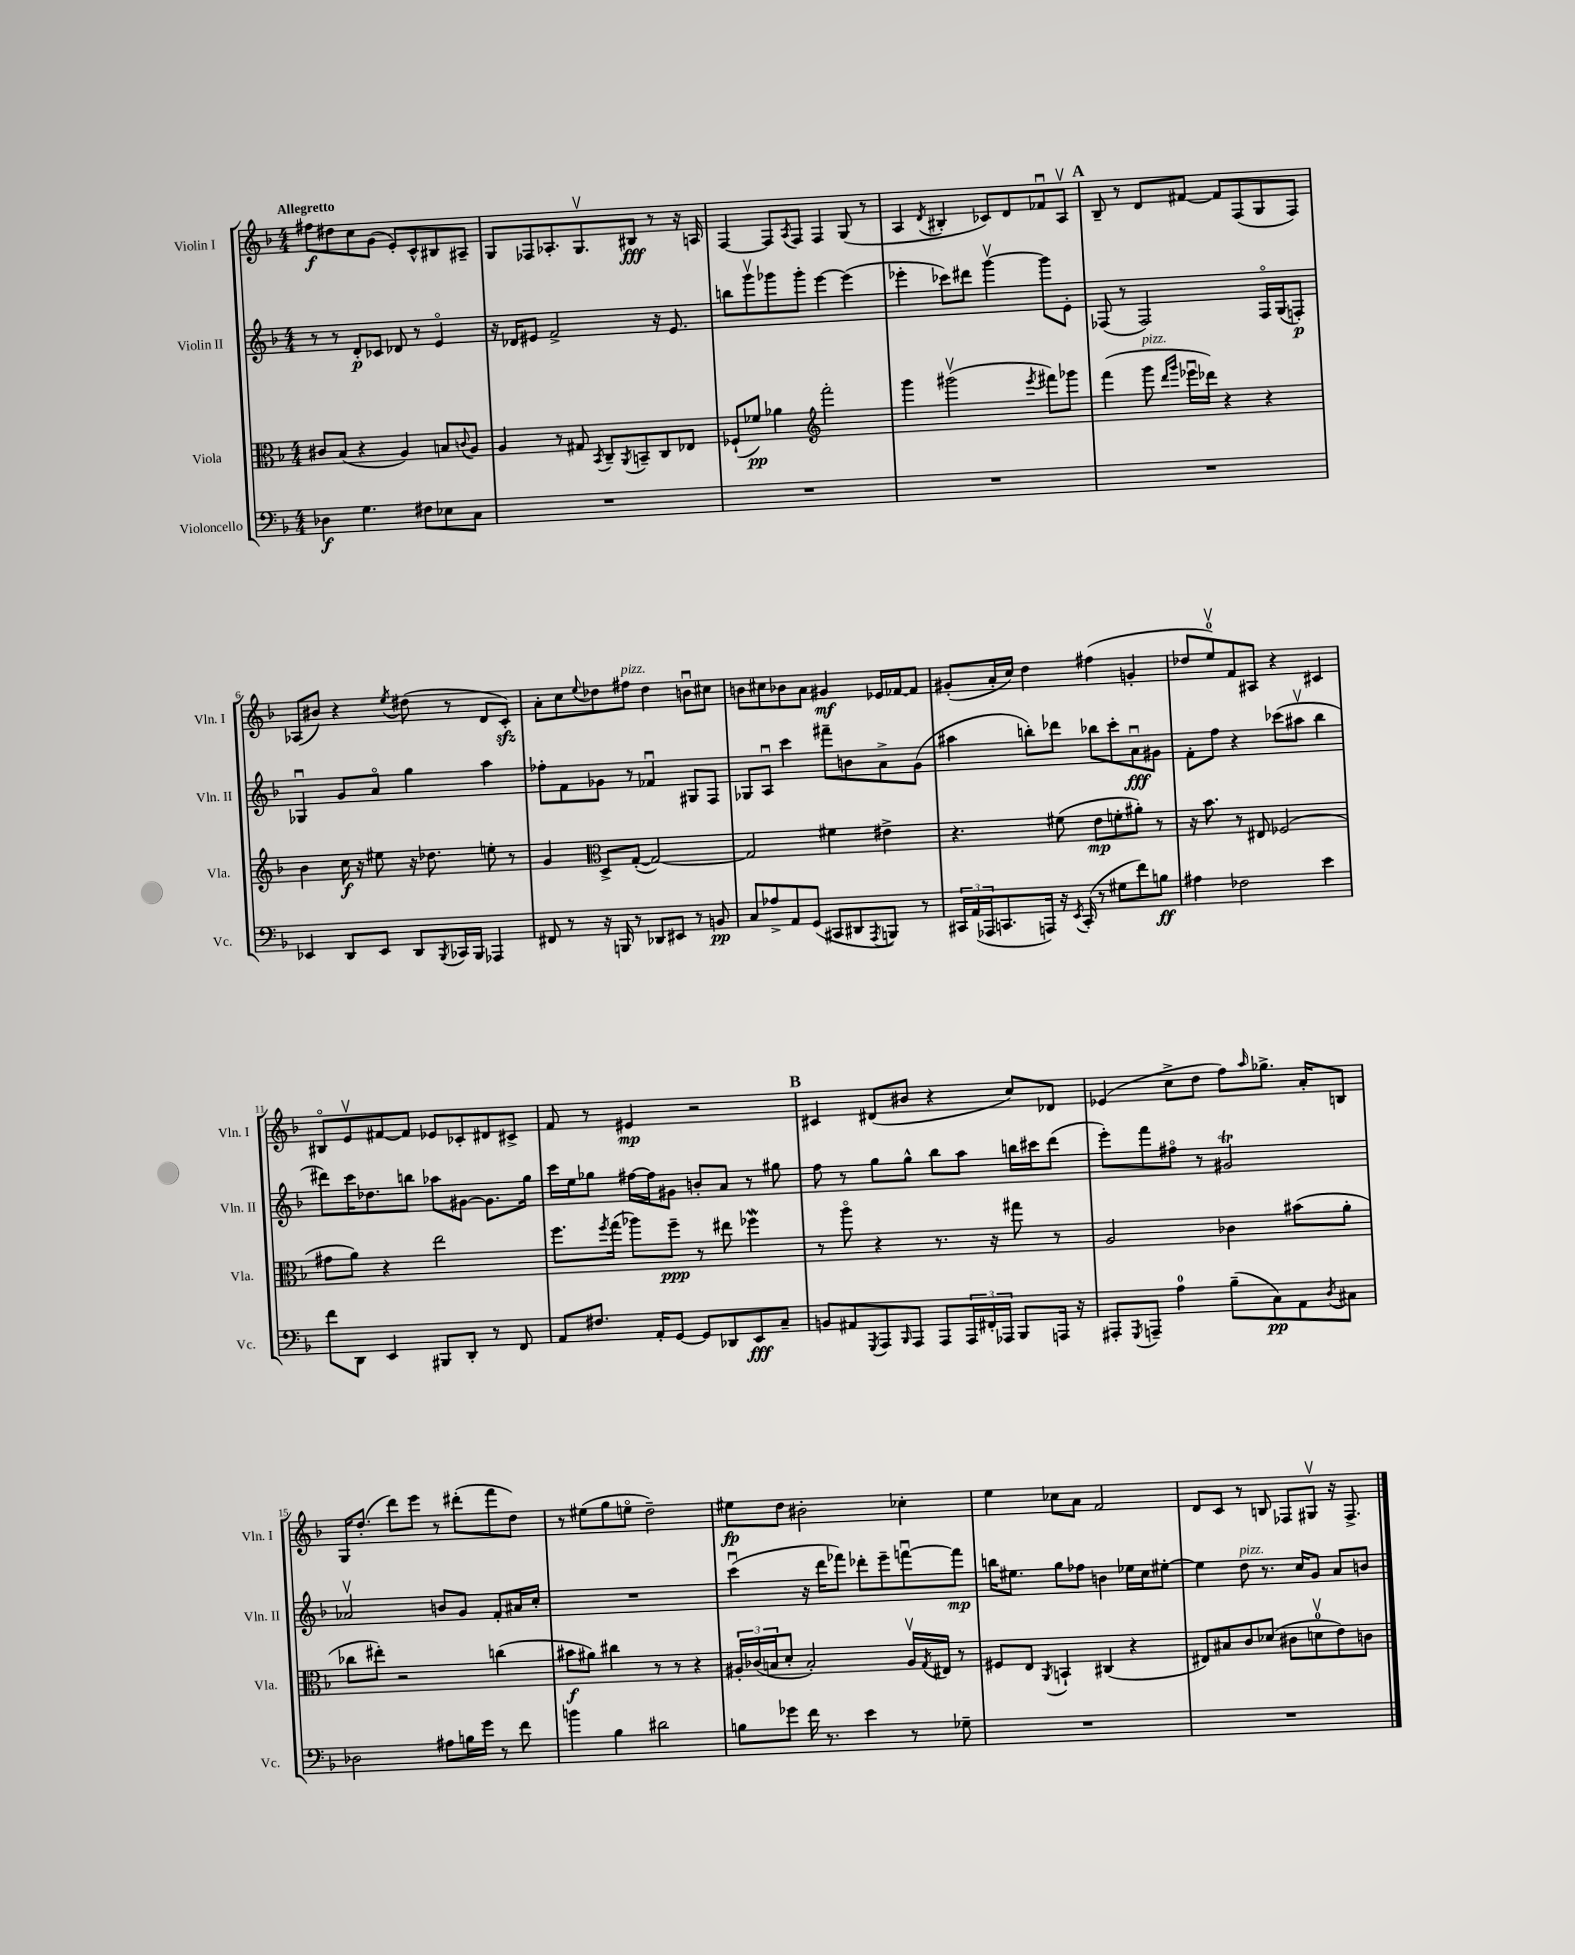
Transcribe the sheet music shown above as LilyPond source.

<<
\new StaffGroup <<
\new Staff = "s0" \with { instrumentName = "Violin I" shortInstrumentName = "Vln. I" } {
    \clef treble \key f \major \numericTimeSignature \time 4/4 \tempo "Allegretto"
    fis''8\f dis''8 c''8 g'8( e'8-.) c'8-^ bis8 ais8-- |
    g8 fes8 aes8.-. g8.\upbow bis8\fff r8 r16 a16 |
    f4~ f8 \acciaccatura { a8 } f8 f4 g8( r8 |
    a4 \acciaccatura { d'8 } bis4-. ces'8) d'8 fes'8\downbow a8\upbow |
    \mark \markup { \bold "A" } bes8-- r8 d'8 fis'8~ fis'8 f8( g8 f8) |
    aes8( bis'8) r4 \acciaccatura { e''8 } dis''8( r8 d'8 c'8-.\sfz) |
    a'8-. c''8 \appoggiatura { e''8 } des''8 fis''8^\markup { \italic "pizz." } des''4 b'8\downbow cis''8 |
    b'8 cis''8 bes'8 a'8 gis'4\mf ees'16 fes'16~ fes'8 |
    gis'8-.( a'16-. c''16) d''4 fis''4( g'4-. |
    des''8 e''8-0\upbow) f'8 ais8 r4 cis'4 |
    bis8\flageolet e'8\upbow fis'8~ fis'8 ees'8 ces'8-. dis'8 cis'8-> |
    f'8 r8 eis'4\mp r2 |
    \mark \markup { \bold "B" } cis'4 dis'8( bis'8 r4 c''8) des'8 |
    ees'4( c''8-> d''8 f''8) \grace { a''16 } ges''8.-> a'16-. b8 |
    g16 d''8.-.( d'''8) e'''8 r8 dis'''8-.( f'''8 d''8) |
    r8 eis''8( g''8 e''8\flageolet d''2--) |
    eis''8\fp d''8 bis'2-. ces''4-. |
    e''4 ces''8 a'8 f'2 |
    d'8 c'8 r8 b8 fes8 gis8\upbow r16 fes8.-> \bar "|." |
}
\new Staff = "s1" \with { instrumentName = "Violin II" shortInstrumentName = "Vln. II" } {
    \clef treble \key f \major \numericTimeSignature \time 4/4
    r8 r8 d'8-.\p ces'8 des'8 r8 e'4\flageolet |
    r16 des'16 eis'8 f'2-> r16 eis'8. |
    b''8 g'''8\upbow ges'''8 ges'''8-. e'''4~ e'''4( |
    ees'''4-. ces'''8) dis'''8 g'''4~\upbow g'''8 e'8-. |
    \mark \markup { \bold "A" } fes8( r8 fes2) fes16\flageolet g16( f8-.\p) |
    ges4\downbow g'8 a'8\flageolet g''4 a''4 |
    fes''8-. f'8 ges'8 r8 fes'4\downbow gis8 f8 |
    ges8 a8\downbow c'''4 fis'''8-- b'8 a'8-> g'8( |
    ais''4 b''8-.) des'''8 bes''8 c'''8-. a'8\downbow\fff gis'8 |
    f'8-. f''8 r4 ces'''8( ais''8\upbow bes''4 |
    dis'''8) c'''16 des''8. b''8 aes''8 gis'8~ gis'8. g''16 |
    c'''16 e''16 ges''8 fis''16~ fis''16 gis'8 b'8-. a'8 r8 gis''8 |
    \mark \markup { \bold "B" } f''8 r8 g''8 g''8-^ bes''8 a''8 b''16 cis'''16 d'''8( |
    e'''8-.) f'''8 fis''8\flageolet r8 gis'2\trill |
    aes'2\upbow b'8 g'8 f'8-. ais'16 c''16-. |
    R1 |
    c'''4\downbow( r16 d'''16 fes'''8) des'''8-. e'''8-- f'''8~\downbow f'''8\mp |
    b''16 eis''8. g''8 fes''8 b'4 ees''16 c''16 eis''8~-. |
    eis''4 d''8^\markup { \italic "pizz." } r8. c''16 g'8 a'8 b'8 \bar "|." |
}
\new Staff = "s2" \with { instrumentName = "Viola" shortInstrumentName = "Vla." } {
    \clef alto \key f \major \numericTimeSignature \time 4/4
    cis'8 bes8( r4 a4) b8 \appoggiatura { c'8 } a8 |
    a4 r8 gis8 \acciaccatura { bes,8 } c8-- \acciaccatura { a,8 } b,8-- c8 ees8 |
    fes8-!( fes'8\pp) aes'4 \clef treble f'''2-. |
    g'''4 gis'''2\upbow( \acciaccatura { e'''8 } fis'''8) ges'''8 |
    \mark \markup { \bold "A" } f'''4( g'''8^\markup { \italic "pizz." } \grace { d'''16 g'''16 } ees'''16\downbow des'''16) r4 r4 |
    bes'4 c''16\f r16 eis''8 r16 des''8. e''8-. r8 |
    g'4 \clef alto d8-> g8~-.( g2~) |
    g2 fis'4 eis'4-> |
    r4. fis'8( e'8\mp f'8-. ais'8-.) r8 |
    r16 bes'8. r8 eis8 fes2( |
    gis'8 a'8) r4 e''2 |
    f''8. \acciaccatura { f''8 } g''16( aes''8) f''8--\ppp r8 eis''8 fes''4\mordent |
    \mark \markup { \bold "B" } r8 a''8\flageolet r4 r8. r16 gis''8 r8 |
    a2 ces'4 bis'8( a'8-. |
    ces''8 eis''8-.) r2 c''4( |
    bis'8\f ais'8) cis''4 r8 r8 r4 |
    \tuplet 3/2 { ais16-. ces'16( b16 } d'8-. b2-.) ais16\upbow \acciaccatura { g8 } eis16 r8 |
    fis8 e8 \acciaccatura { a,8 } b,4-! cis4( r4 |
    eis8) bis8 c'8 des'8( cis'8 d'8-0\upbow e'8) c'8 \bar "|." |
}
\new Staff = "s3" \with { instrumentName = "Violoncello" shortInstrumentName = "Vc." } {
    \clef bass \key f \major \numericTimeSignature \time 4/4
    des4\f g4. fis8 ees8 c8 |
    R1 |
    R1 |
    R1 |
    \mark \markup { \bold "A" } R1 |
    ees,4 d,8 ees,8 d,8 \acciaccatura { bes,,8 } ces,16 bes,,16 aes,,4 |
    fis,8 r8 r16 b,,16 r8 des,8 eis,8 r8 b,8\pp |
    c8 aes8-> a,8 g,8( cis,8 dis,8 \acciaccatura { a,,8 } b,,8) r8 |
    \tuplet 3/2 { cis,16 a,16( aes,,16 } c,8. a,,16) r16 \acciaccatura { e,8 } c,16-.( r8 gis8 f'8) b8\ff |
    ais4 fes2 e'4 |
    f'8 d,8 e,4 bis,,8 d,8-. r8 f,8 |
    a,8 fis8. a,16-. g,8~ g,8 des,8 e,8\fff c8-- |
    \mark \markup { \bold "B" } b,8 ais,8 \acciaccatura { g,,8 } a,,8 \grace { bes,,16 } a,,8 a,,8 \tuplet 3/2 { a,,16 fis,16-. aes,,16 } bes,,8 a,,16 r16 |
    ais,,8-. \acciaccatura { g,,8 } a,,8-- a4-0 bes8--( c8\pp) a,8 \acciaccatura { d8 } cis8 |
    des2 ais8 b16 g'16 r8 f'8 |
    b'4 bes4 dis'2 |
    b8 ges'8 f'16 r8. e'4 r8 ges8-- |
    R1 |
    R1 \bar "|." |
}
>>
>>
